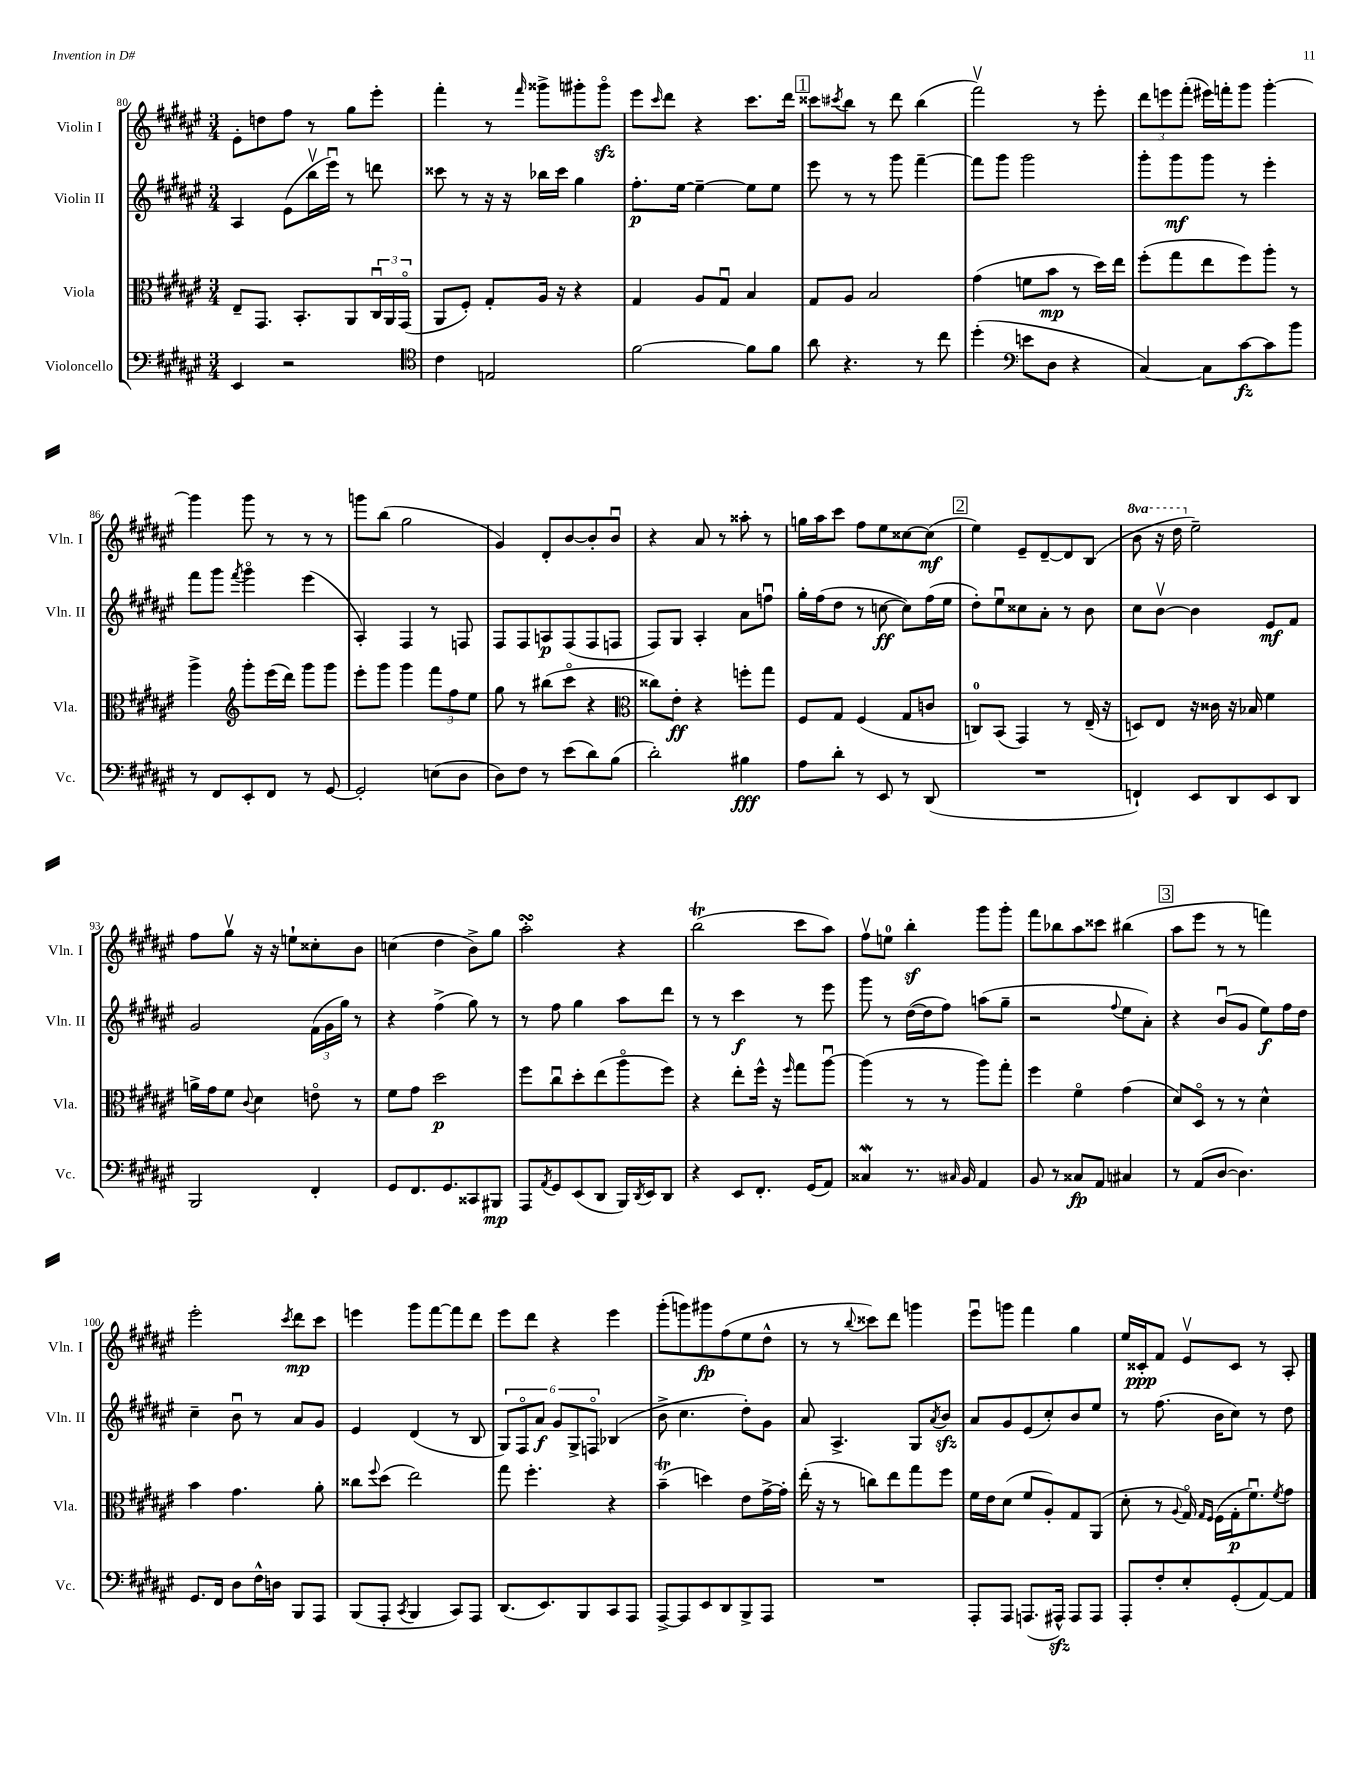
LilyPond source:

<<
\new StaffGroup <<
\new Staff = "s0" \with { instrumentName = "Violin I" shortInstrumentName = "Vln. I" } {
    \clef treble \key fis \major \numericTimeSignature \time 3/4 \set Staff.ottavationMarkups = #ottavation-simple-ordinals
    eis'8-. d''8 fis''8 r8 gis''8 eis'''8-. |
    fis'''4-. r8 \grace { fis'''16 } gisis'''8-> gis'''8-. gis'''8\flageolet\sfz |
    eis'''8 \grace { cis'''16 } dis'''8 r4 cis'''8. dis'''16 |
    \mark \markup { \box "1" } cisis'''8 \acciaccatura { cis'''8 } b''8 r8 dis'''8 b''4( |
    fis'''2\upbow) r8 eis'''8-. |
    \tuplet 3/2 { dis'''8 e'''8 fis'''8-.( } eis'''16) f'''16-. gis'''8 gis'''4~-. |
    gis'''4 gis'''8 r8 r8 r8 |
    g'''8 b''8( gis''2 |
    gis'4) dis'8-. b'8~ b'8-. b'8\downbow |
    r4 ais'8 r8 aisis''8-. r8 |
    g''16 ais''16 cis'''8 fis''8 eis''8 cisis''8~ cisis''8\mf( |
    \mark \markup { \box "2" } eis''4) eis'8-- dis'8~-- dis'8 b8( |
    \ottava #1 b''8 r16 dis'''16 \ottava #0 eis''2--) |
    fis''8 gis''8\upbow r16 r16 e''8-! cisis''8-. b'8 |
    c''4( dis''4 b'8->) gis''8 |
    ais''2-.\turn r4 |
    b''2\trill( cis'''8 ais''8) |
    fis''8\upbow e''8-0 b''4-.\sf gis'''8 gis'''8-. |
    fis'''8 bes''8 ais''8 cisis'''8 bis''4( |
    \mark \markup { \box "3" } ais''8 eis'''8 r8 r8 f'''4) |
    eis'''2-. \acciaccatura { cis'''8 } dis'''8\mp cis'''8 |
    e'''4 gis'''8 fis'''8~ fis'''8 dis'''8 |
    eis'''8 dis'''8 r4 eis'''4 |
    gis'''8-.( g'''8) gis'''8\fp fis''8( eis''8 dis''8-^ |
    r8 r8 \appoggiatura { b''8 } cisis'''8) dis'''8 g'''4 |
    eis'''8\downbow g'''8 fis'''4 gis''4 |
    eis''16 cisis'16-.\ppp fis'8 eis'8\upbow cisis'8 r8 ais8-. \bar "|." |
}
\new Staff = "s1" \with { instrumentName = "Violin II" shortInstrumentName = "Vln. II" } {
    \clef treble \key fis \major \numericTimeSignature \time 3/4
    ais4 eis'8( b''16\upbow eis'''16\downbow) r8 d'''8 |
    cisis'''8 r8 r16 r16 bes''16 cisis'''16 gis''4 |
    fis''8.-.\p eis''16~ eis''4~-- eis''8 eis''8 |
    \mark \markup { \box "1" } eis'''8 r8 r8 gis'''8 fis'''4~-- |
    fis'''8 gis'''8 gis'''2 |
    gis'''8-. gis'''8\mf gis'''8 r8 eis'''4-. |
    fis'''8 gis'''8 \acciaccatura { fis'''8 } gis'''4\flageolet eis'''4( |
    ais4-.) fis4 r8 f8 |
    fis8 fis8 a8\p fis8( fis8 f8 |
    fis8) gis8 ais4-. ais'8 f''8\downbow |
    gis''16-. fis''16( dis''8 r8 c''8~\ff c''8) fis''16( eis''16 |
    \mark \markup { \box "2" } dis''8-.) eis''8\downbow cisis''8 ais'8-. r8 b'8 |
    cis''8 b'8~\upbow b'4 eis'8\mf fis'8 |
    gis'2 \tuplet 3/2 { fis'16( gis'16 gis''16) } r8 |
    r4 fis''4->( gis''8) r8 |
    r8 fis''8 gis''4 ais''8 dis'''8 |
    r8 r8 cis'''4\f r8 eis'''8 |
    gis'''8 r8 dis''16~( dis''16 fis''8) a''8( gis''8-- |
    r2 \appoggiatura { fis''8 } eis''8 ais'8-.) |
    \mark \markup { \box "3" } r4 b'8\downbow( gis'8 eis''8\f) fis''16 dis''16 |
    cis''4-- b'8\downbow r8 ais'8 gis'8 |
    eis'4 dis'4( r8 b8 |
    \tuplet 6/4 { gis8) fis8\flageolet ais'8\f gis'8 gis8-> f8\flageolet } bes4( |
    b'8-> cis''4. dis''8-.) gis'8 |
    ais'8 ais4.-> gis8 \acciaccatura { ais'8 } b'8\sfz |
    ais'8 gis'8 eis'8( cis''8-.) b'8 eis''8 |
    r8 fis''8.( b'16 cis''8) r8 dis''8 \bar "|." |
}
\new Staff = "s2" \with { instrumentName = "Viola" shortInstrumentName = "Vla." } {
    \clef alto \key fis \major \numericTimeSignature \time 3/4
    eis8-- gis,8. b,8.-. ais,8 \tuplet 3/2 { cis16\downbow ais,16 gis,16\flageolet( } |
    ais,8 fis8-.) gis8-. ais16 r16 r4 |
    gis4 ais8 gis8\downbow b4 |
    \mark \markup { \box "1" } gis8 ais8 b2 |
    gis'4( f'8 b'8\mp r8 dis''16) eis''16 |
    fis''8-.( gis''8 eis''8 fis''8) ais''8-. r8 |
    ais''4-> \clef treble gis'''8-. eis'''16( dis'''16) gis'''8 gis'''8 |
    eis'''8-. gis'''8 gis'''4 \tuplet 3/2 { fis'''8 fis''8 eis''8 } |
    gis''8 r8 bis''8( cis'''8\flageolet r4 |
    \clef alto cisis''8) eis'8-.\ff r4 f''8-. gis''8 |
    fis8 gis8 fis4( gis8 c'8 |
    \mark \markup { \box "2" } c8-0) b,8( gis,4) r8 eis16--( r16 |
    d8) eis8 r16 cisis'16 r16 bes16 fis'4 |
    a'16-> gis'16 fis'8 \appoggiatura { cis'8 } dis'4 e'8\flageolet r8 |
    fis'8 gis'8 dis''2\p |
    fis''8 cis''8\downbow dis''8-. eis''8( ais''8\flageolet fis''8) |
    r4 eis''8-. fis''16-^ r16 \grace { fis''16 } gis''8 ais''8~\downbow |
    ais''4( r8 r8 ais''8) gis''8-. |
    fis''4 fis'4\flageolet gis'4( |
    \mark \markup { \box "3" } dis'8) dis8\flageolet r8 r8 dis'4-^ |
    b'4 gis'4. ais'8-. |
    cisis''8 \appoggiatura { fis''8 } dis''8( eis''2) |
    gis''8 fis''4.-. r4 |
    b'4--\trill( d''4) eis'8 gis'16~-> gis'16-. |
    eis''16-.( r16 r8 c''8) eis''8 gis''8 fis''8 |
    fis'16 eis'16 dis'8( fis'8 ais8-.) gis8 ais,8( |
    dis'8-. r8 \appoggiatura { ais8 } gis16\flageolet) \grace { gis16 fis16 } fis16( gis16-.\p fis'8.\downbow) \acciaccatura { fis'8 } gis'8 \bar "|." |
}
\new Staff = "s3" \with { instrumentName = "Violoncello" shortInstrumentName = "Vc." } {
    \clef bass \key fis \major \numericTimeSignature \time 3/4
    eis,4 r2 |
    \clef tenor cis'4 e2 |
    fis'2~ fis'8 fis'8 |
    \mark \markup { \box "1" } ais'8 r4. r8 cis''8 |
    dis''4-.( \clef bass e'8 dis8 r4 |
    cis4~) cis8 cis'8~\fz cis'8 b'8 |
    r8 fis,8 eis,8-. fis,8 r8 gis,8~ |
    gis,2-. e8( dis8 |
    dis8) fis8 r8 eis'8( dis'8) b8( |
    dis'2-.) bis4\fff |
    ais8 dis'8-. r8 eis,8 r8 dis,8( |
    \mark \markup { \box "2" } R2. |
    f,4-!) eis,8 dis,8 eis,8 dis,8 |
    b,,2 fis,4-. |
    gis,8 fis,8. gis,8. cisis,8 bis,,8\mp |
    ais,,8 \acciaccatura { ais,8 } gis,8 eis,8( dis,8 b,,16) \acciaccatura { dis,8 } eis,16 dis,8 |
    r4 eis,8 fis,8.-. gis,16( ais,8) |
    cisis4\mordent r8. \grace { cis16 } b,16 ais,4 |
    b,8 r8 cisis8\fp ais,8 cis4 |
    \mark \markup { \box "3" } r8 ais,8( dis8~ dis4.) |
    gis,8. fis,16 dis8 fis16-^ d16 b,,8 ais,,8 |
    b,,8( ais,,8-. \acciaccatura { cis,8 } b,,4 cis,8) ais,,8 |
    dis,8.( eis,8.) b,,8 cis,8 ais,,8 |
    ais,,8~-> ais,,8 eis,8 dis,8 b,,8-> ais,,8 |
    R2. |
    ais,,8-. ais,,8 a,,8.( ais,,16-^\sfz) ais,,8 ais,,8 |
    ais,,8-. fis8-. eis8-. gis,8-.( ais,8~) ais,8 \bar "|." |
}
>>
>>
\layout { \context { \Score currentBarNumber = #80 } }
